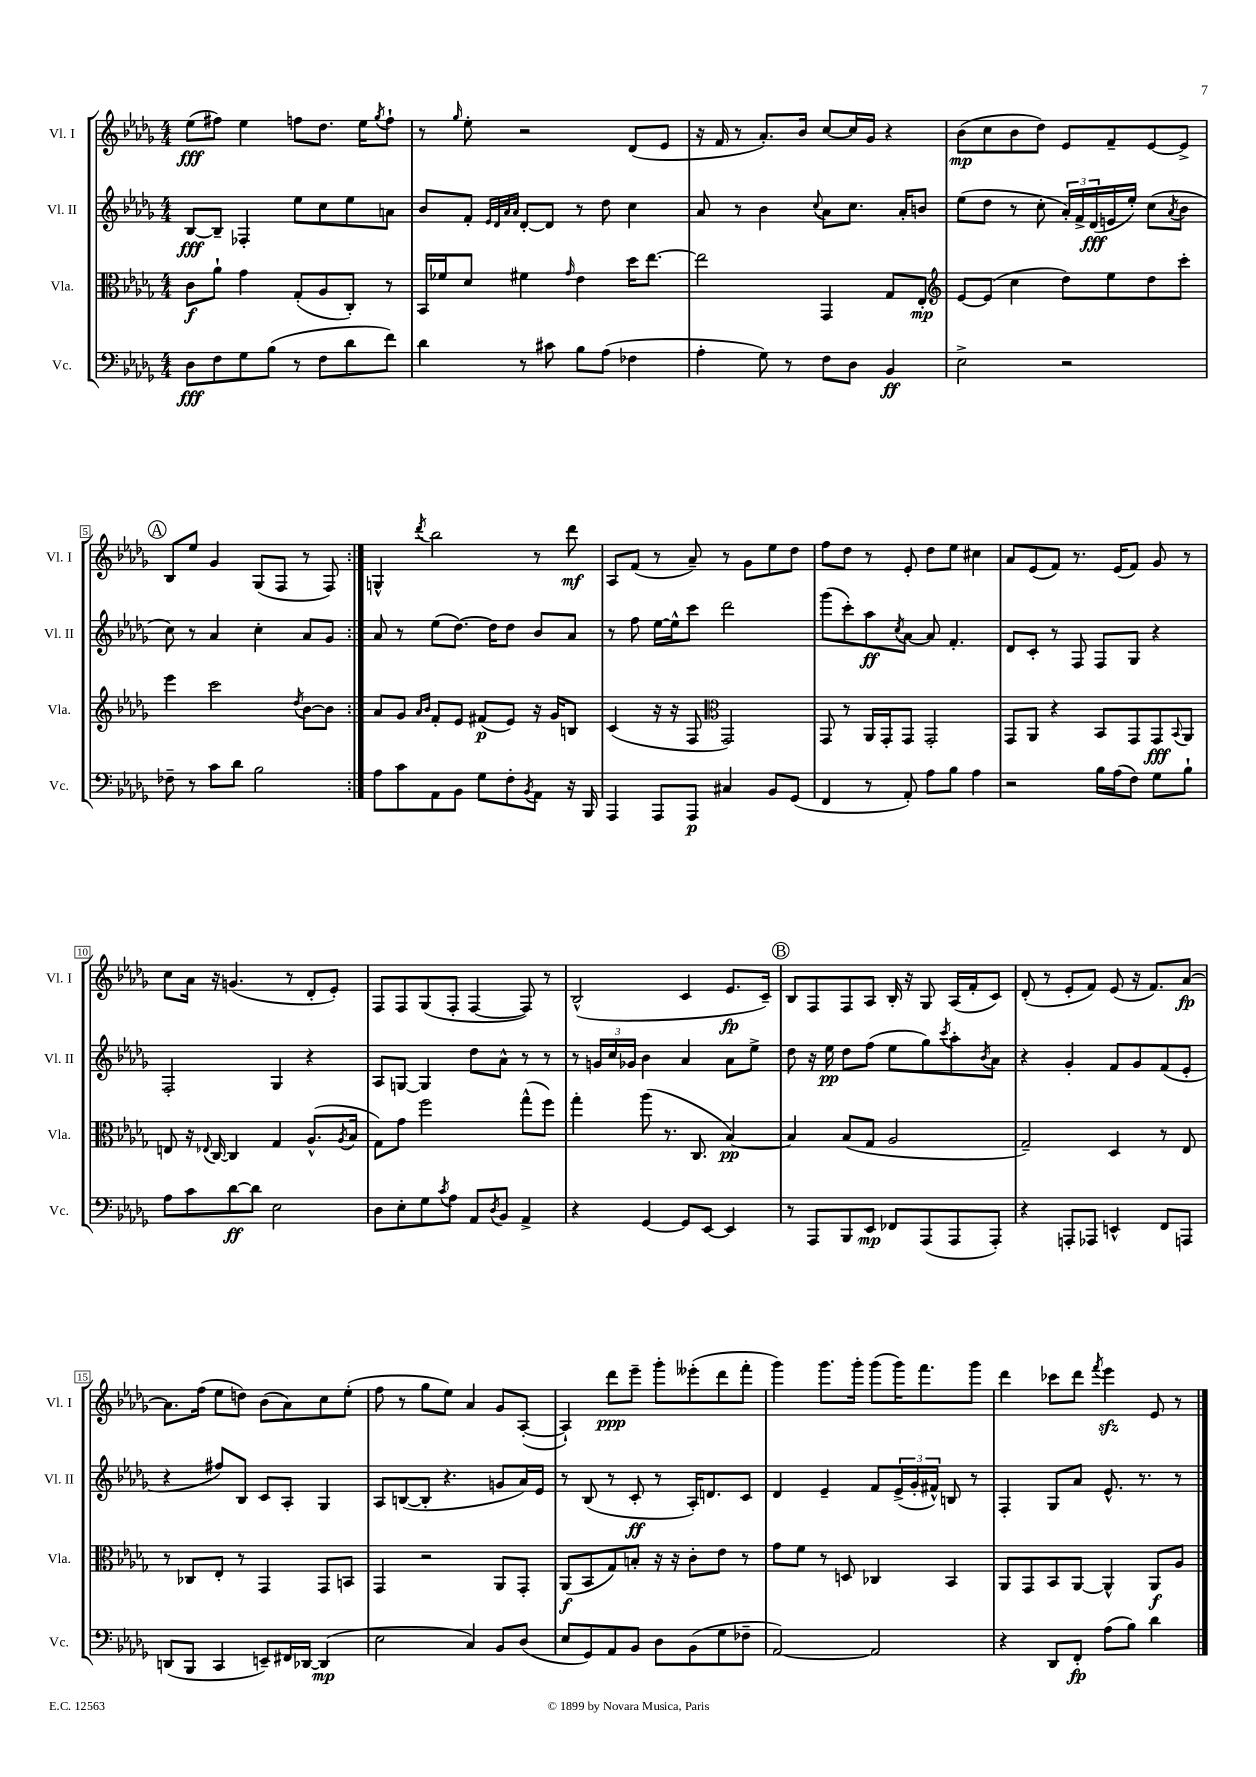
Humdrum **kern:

**kern	**kern	**kern	**kern
*staff4	*staff3	*staff2	*staff1
*clefF4	*clefC3	*clefG2	*clefG2
*k[b-e-a-d-g-]	*k[b-e-a-d-g-]	*k[b-e-a-d-g-]	*k[b-e-a-d-g-]
*M4/4	*M4/4	*M4/4	*M4/4
8D-\L	8c\L	[8B-/L	(8ee-\L
8F\	8a-`\J	8B-~/]J	8ff#\J)
8G-\	4g-\	4F-'/	4ee-\
(8B-\J	.	.	.
8r	(8G-'/L	8ee-\L	8ff\L
8F\L	8A-/	8cc\	8.dd-\J
8d-\	8C'/J)	8ee-\	.
.	.	.	16ee-\LK
.	.	.	8qgg-/
8f\J)	8r	8a\J	8ff`\J
=	=	=	=
4d-\	16BB-/LL	8b-/L	8r
.	16f-/J	.	.
.	.	.	16qqgg-/
.	8d-/J	8f'/J	8ee-'\
.	.	32qqe-/LLL	.
.	.	32qqd-/	.
.	.	32qqa-/	.
.	.	32qqa-/JJJ	.
8r	4f#\	[8d-'/L	2r
8c#\	.	8d-/]J	.
.	16qqg-/	.	.
8B-\L	4e-\	8r	.
(8A-\J	.	8dd-\	.
4F-\	16dd-\LK	4cc\	(8d-/L
.	[8.ee-\J	.	.
.	.	.	8e-/J
=	=	=	=
4A-'\	2ee-\]	8a-/	16r
.	.	.	16f/
.	.	8r	8r
8G-\)	.	4b-\	8.a-'/L)
8r	.	.	.
.	.	.	16b-/Jk
.	.	8qqcc/	.
8F\L	4GG-/	8a-\L	[8cc/L
8D-\J	.	8.cc\J	16cc/]L
.	.	.	16g-/JJ
4BB-/	8G-/L	.	4r
.	.	16a-'/LK	.
.	8E-'/J	8b/J	.
=	=	=	=
*	*clefG2	*	*
2E-^\	[8e-/L	(8ee-\L	(8b-\L
.	(8e-/]J	8dd-\J	8cc\
.	4cc\	8r	8b-\
.	.	8cc'\	8dd-\J)
2r	8dd-\L)	24a-'/LL)	8e-/L
.	.	24f^/	.
.	.	(24d-/	.
.	8ee-\	16e/	8f~/
.	.	16ee-'/JJ)	.
.	8dd-\	(8cc\L	[8e-/
.	.	8qa-/	.
.	8ccc'\J	8b-\J	8e-^/]J
=	=	=	=
8F-~\	4eee-\	8cc\)	8B-/L
8r	.	8r	8ee-/J
8c\L	2ccc\	4a-/	4g-/
8d-\J	.	.	.
2B-\	.	4cc'\	(8G-/L
.	.	.	8F/J
.	8qdd-/	.	.
.	[8b-\L	8a-/L	8r
.	8b-\]J	8g-/J	8F/)
=:|!	=:|!	=:|!	=:|!
8A-\L	8a-/L	8a-/	4G^^/
8c\	8g-/J	8r	.
.	16qqa-/LL	.	.
.	16qqb-/JJ	.	8qddd-/
8AA-\	8f'/L	(8ee-\L	2bb-\
8BB-\J	8e-/J	[8.dd-\J)	.
8G-\L	(8f#/L	.	.
.	.	16dd-\]LK	.
8F'\	8e-/J)	8dd-\J	.
8qBB-/	.	.	.
8AA-\J	16r	8b-/L	8r
.	16g-/LK	.	.
16r	8B/J	8a-/J	8ddd-\
16BBB-/	.	.	.
=	=	=	=
4AAA-/	(4c/	8r	8A-/L
.	.	8ff\	(8f/J
8AAA-/L	16r	[16ee-\LL	8r
.	16r	16ee-^^\]J	.
8AAA-/J	8F/	8ccc\J	8a-~/)
*	*clefC3	*	*
4C#/	2GG-/)	2ddd-\	8r
.	.	.	8g-\L
8BB-/L	.	.	8ee-\
(8GG-/J	.	.	8dd-\J
=	=	=	=
4FF/	8GG-/	(8ggg-\L	8ff\L
.	8r	8ccc'\)	8dd-\J
8r	16AA-/LL	8aa-\	8r
.	16GG-'/J	.	.
.	.	8qcc/	.
8AA-'/)	8GG-/J	[8a-\J	8e-'/
8A-\L	2GG-'/	8a-/]	8dd-\L
8B-\J	.	4.f'/	8ee-\J
4A-\	.	.	4cc#\
=	=	=	=
2r	8GG-/L	8d-/L	8a-/L
.	8AA-/J	8c'/J	(8e-/
.	4r	8r	8f/J)
.	.	8F/	8.r
16B-\LL	8BB-/L	8F/L	.
(16A-\J	.	.	(16e-/LK
8F\J)	8GG-/	8G-/J	8f/J)
8G-\L	8GG-/	4r	8g-/
.	8qqBB-/	.	.
8B-`\J	8AA-/J	.	8r
=	=	=	=
8A-\L	8E/	2F'/	8cc\L
8c\	16r	.	16a-\Jk
.	8qqE-/	.	.
.	[16C/	.	16r
[8d-\	4C/]	.	(4.g/
8d-\]J	.	.	.
2E-\	4G-/	4G-/	.
.	.	.	8r
.	(8.A-^^/L	4r	8d-'/L
.	.	.	8e-'/J)
.	8qA-/	.	.
.	16B-/Jk	.	.
=	=	=	=
8D-\L	8G-\L)	8A-/L	8F/L
8E-'\	8g-\J	[8G/J	8F/
8G-\	2ff\	4G/]	(8G-/
8qc/	.	.	.
8A-\J	.	.	8F'/J
8AA-/L	.	8dd-\L	[4F/
8qD-/	.	.	.
8BB-/J	.	8a-^^\J	.
4AA-^/	(8gg-^^\L	8r	8F/])
.	8ff\J)	8r	8r
=	=	=	=
4r	4gg-'\	8r	(2B-^^/
.	.	24g/LL	.
.	.	24cc/	.
.	.	24g-/JJ	.
[4GG-/	(8aa-\	4b-\	.
.	8.r	.	.
8GG-/]L	.	4a-/	4c/
.	8.C/	.	.
[8EE-/J	.	.	.
4EE-/]	[4B-/)	8a-\L	8.e-/L
.	.	8ee-^\J	.
.	.	.	16c~/Jk)
=	=	=	=
8r	4B-/]	8dd-\	8B-/L
8AAA-/L	.	16r	8F/
.	.	16ee-\	.
8BBB-/	(8B-/L	8dd-\L	8F/
8EE-/J	8G-/J	(8ff\J	8A-/J
8FF-/L	2A-/	8ee-\L	16B-'/
.	.	.	16r
(8AAA-/	.	8gg-\)	8G-/
.	.	8qccc/	.
8AAA-/	.	8aa-'\	(16A-/LL
.	.	.	16f'/J
.	.	8qb-/	.
8AAA-'/J)	.	8a-\J	8c/J)
=	=	=	=
4r	2G-~/)	4r	(8d-'/
.	.	.	8r
8AAA'/L	.	4g-'/	8e-'/L
8AAA-/J	.	.	8f/J)
4EE^^/	4D-/	8f/L	(8e-/
.	.	8g-/	16r
.	.	.	8.f/L)
8FF/L	8r	(8f/	.
8AAA/J	8E-/	8e-'/J	[8a-/J
=	=	=	=
(8DD/L	8r	4r	8.a-\]L
8BBB-/J	8C-/L	.	.
.	.	.	(16ff\Jk
4CC/	8E-'/J	8ff#/L)	8ee-\L
.	8r	8B-/J	8dd\J)
8EE~/L)	4GG-/	8c/L	(8b-\L
16FF#/L	.	8A-'/J	8a-\)
[16DD-/JJ	.	.	.
(4DD-/]	8GG-/L	4G-/	8cc\
.	8BB/J	.	(8ee-'\J
=	=	=	=
2E-\	4GG-/	8A-/L	8ff\
.	.	([8B/	8r
.	2r	8B'/]J	8gg-\L
.	.	4.r	8ee-\J)
4C/)	.	.	4a-/
8BB-/L	8AA-/L	8g/L	8g-/L
(8D-/J	8GG-'/J	16a-/L)	([8A-'/J
.	.	16e-/JJ	.
=	=	=	=
8E-/L	(8AA-/L	8r	4A-`/])
8GG-/)	8BB-/	(8B-/	.
8AA-/	8G-/)	8r	8ddd-\L
8BB-/J	8B'/J	8c'/	8eee-~\J
8D-\L	16r	8r	8ggg-'\L
.	16r	.	.
(8BB-\	8c'\L	16A-'/LK)	(8eee--'\
.	.	8.d/	.
8G-\	8e-\J	.	8ddd-\
8F-~\J	8r	8c/J	8fff'\J
=	=	=	=
[2AA-/)	8g-\L	4d-/	4ggg-\)
.	8f\J	.	.
.	8r	4e-~/	8.ggg-\L
.	8D/	.	.
.	.	.	16ggg-'\Jk
2AA-/]	4C-/	8f/L	(8ggg-\L
.	.	(24e-^/L	16ggg-\K)
.	.	24g-'/	.
.	.	.	8.fff\
.	.	24f#^^/JJ)	.
.	4BB-/	8B/	.
.	.	8r	8ggg-\J
=	=	=	=
4r	8AA-/L	4F'/	4ddd-\
.	8GG-/	.	.
8DD-/L	8BB-/	8G-/L	8ccc-\L
8FF'/J	[8AA-/J	8a-/J	8ddd-\J
.	.	.	8qfff/
(8A-\L	4AA-^^/]	8.e-^^/	4eee-\
8B-\J)	.	.	.
.	.	8.r	.
4d-\	8AA-/L	.	8e-/
.	8A-/J	8r	8r
==	==	==	==
*-	*-	*-	*-
